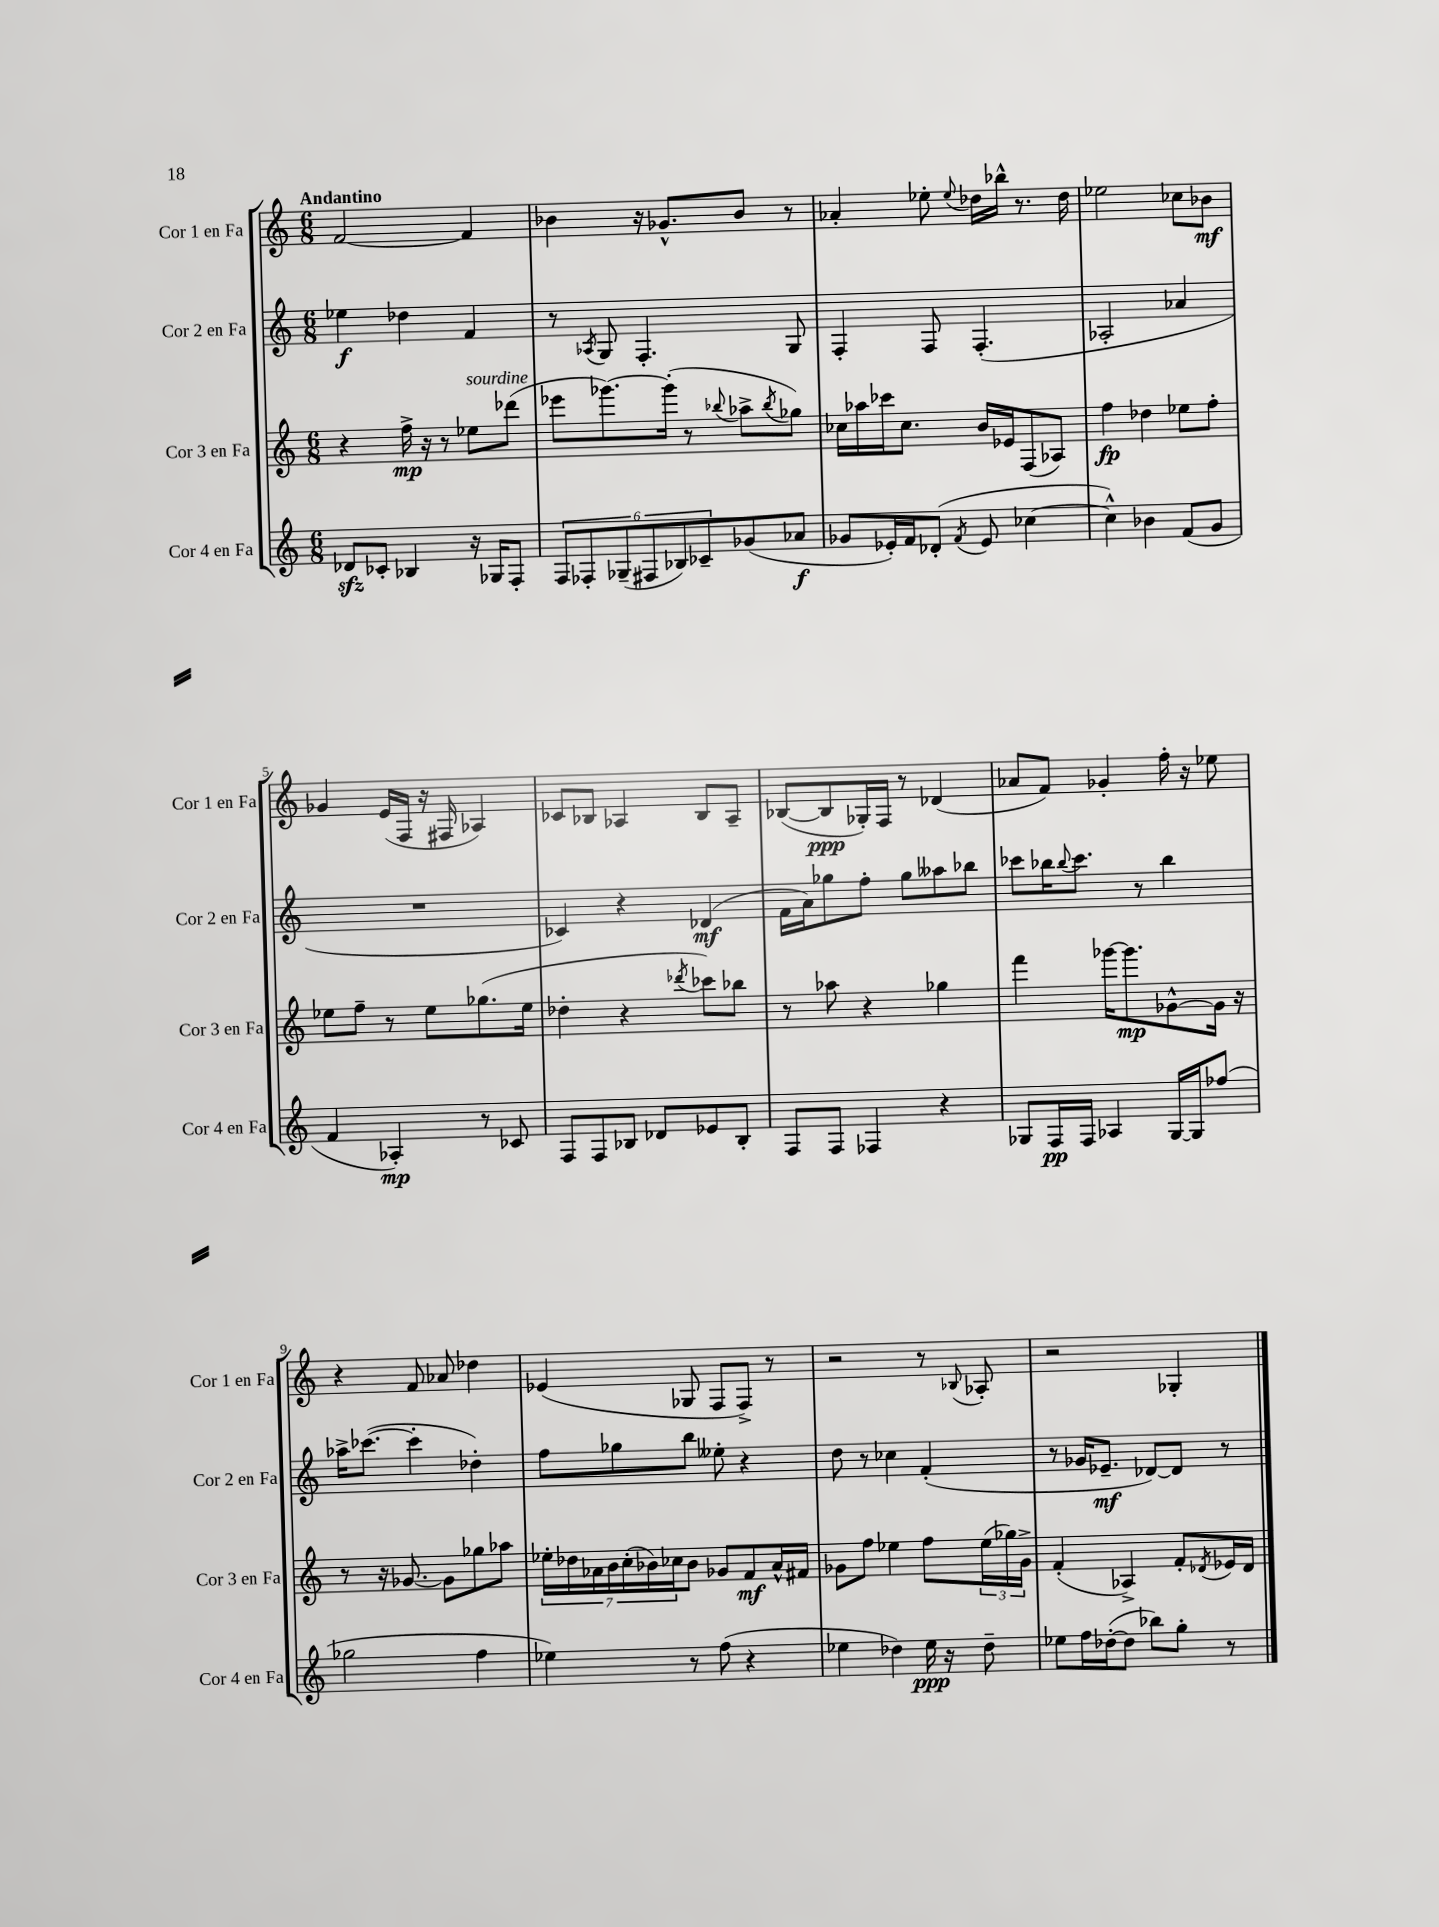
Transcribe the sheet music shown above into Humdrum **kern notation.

**kern	**dynam	**kern	**dynam	**kern	**dynam	**kern	**dynam
*part4	*part4	*part3	*part3	*part2	*part2	*part1	*part1
*staff4	*staff4	*staff3	*staff3	*staff2	*staff2	*staff1	*staff1
*I"Cor 4 en Fa	*	*I"Cor 3 en Fa	*	*I"Cor 2 en Fa	*	*I"Cor 1 en Fa	*
*I'Cor 4 en Fa	*	*I'Cor 3 en Fa	*	*I'Cor 2 en Fa	*	*I'Cor 1 en Fa	*
*clefG2	*	*clefG2	*	*clefG2	*	*clefG2	*
*k[]	*	*k[]	*	*k[]	*	*k[]	*
*M6/8	*	*M6/8	*	*M6/8	*	*M6/8	*
=1	=1	=1	=1	=1	=1	=1	=1
!	!	!	!	!	!	!LO:TX:a:B:t=Andantino	!
8d-Xzz/L	.	4r	.	4ee-X\	f	[2f/	.
8c-X'/J	.	.	.	.	.	.	.
4B-X/	.	16ff^\	mp	4dd-X\	.	.	.
.	.	16r	.	.	.	.	.
.	.	8r	.	.	.	.	.
!	!	!LO:TX:a:i:t=sourdine	!	!	!	!	!
16r	.	8ee-X\L	.	4f/	.	4f/]	.
16G-X/KL	.	.	.	.	.	.	.
8F'/J	.	(8ddd-X\J	.	.	.	.	.
=2	=2	=2	=2	=2	=2	=2	=2
12F/L	.	8eee-X\L	.	8r	.	4b-X\	.
12F-X'/	.	.	.	.	.	.	.
.	.	.	.	8qA-X/	.	.	.
.	.	[8.ggg-X\)	.	8G/	.	.	.
(12G-X~/	.	.	.	.	.	.	.
12F#X/	.	.	.	4.F'/	.	16r	.
.	.	(16ggg-'\Jk]	.	.	.	8.g-X^^/L	.
12B-X/)	.	.	.	.	.	.	.
.	.	8r	.	.	.	.	.
12c-X~/	.	.	.	.	.	.	.
.	.	8qqbb-X/	.	.	.	.	.
(8g-X/	.	8aa-X^\L	.	.	.	8b-/J	.
.	.	8qbb-/	.	.	.	.	.
8a-X/J	f	8gg-X\J)	.	8G/	.	8r	.
=3	=3	=3	=3	=3	=3	=3	=3
8g-X/L	.	16cc-X\LL	.	4F'/	.	4a-X'/	.
.	.	16aa-X\	.	.	.	.	.
16e-X'/L)	.	16ccc-X\J	.	.	.	.	.
16f/J	.	8.cc-\J	.	.	.	.	.
(8d-X'/J	.	.	.	8F/	.	8ee-X'\	.
8qf/	.	.	.	.	.	8qqee-/	.
8e-/	.	16b/LL	.	(4.F'/	.	16dd-X\LL	.
.	.	16e-X/J	.	.	.	16bb-X^^\JJ	.
[4cc-X\	.	(8F/	.	.	.	8.r	.
.	.	8A-X/J)	.	.	.	.	.
.	.	.	.	.	.	16dd-\	.
=4	=4	=4	=4	=4	=4	=4	=4
4cc-^^\])	.	4ff\	fp	2A-X'/	.	2ee-X\	.
4b-X\	.	4dd-X\	.	.	.	.	.
(8f/L	.	8ee-X\L	.	4a-X/	.	8cc-X\L	.
8g/J	.	8ff'\J	.	.	.	8b-X\J	mf
!!LO:LB:g=z
=5	=5	=5	=5	=5	=5	=5	=5
4f/	.	8ee-X\L	.	2.r	.	4g-X/	.
.	.	8ff~\J	.	.	.	.	.
4A-X'/)	mp	8r	.	.	.	(16e/LL	.
.	.	.	.	.	.	16F/JJ	.
.	.	8ee-\L	.	.	.	16r	.
.	.	.	.	.	.	16F#X/	.
8r	.	(8.gg-X\	.	.	.	4A-X/)	.
8c-X/	.	.	.	.	.	.	.
.	.	16ee-\Jk	.	.	.	.	.
=6	=6	=6	=6	=6	=6	=6	=6
8F/L	.	4dd-X'\	.	4c-X/)	.	8c-X/L	.
8F/	.	.	.	.	.	8B-X/J	.
8B-X/J	.	4r	.	4r	.	4A-X/	.
8d-X/L	.	.	.	.	.	.	.
.	.	8qddd-X/	.	.	.	.	.
8e-X/	.	8ccc-X\L)	.	(4d-X/	mf	8B-/L	.
8B-'/J	.	8bb-X\J	.	.	.	8A-~/J	.
=7	=7	=7	=7	=7	=7	=7	=7
8F/L	.	8r	.	16f\LL	.	([8B-X/L	.
.	.	.	.	16a\J)	.	.	.
8F/J	.	8aa-X\	.	8gg-X\	.	8B-/]	ppp
4F-X/	.	4r	.	8ff'\J	.	16G-X'/L)	.
.	.	.	.	.	.	16F/JJ	.
.	.	.	.	8gg-\L	.	8r	.
4r	.	4gg-X\	.	8aa--X\	.	(4d-X/	.
.	.	.	.	8bb-X\J	.	.	.
=8	=8	=8	=8	=8	=8	=8	=8
8G-X/L	.	4fff\	.	8ccc-X\L	.	8a-X/L	.
16F/L	pp	.	.	16bb-X\K	.	8f/J)	.
.	.	.	.	8qqbb-/	.	.	.
16F/JJ	.	.	.	8.ccc-\J	.	.	.
4A-X/	.	[16ggg-X\KL	.	.	.	4g-X'/	.
.	.	8.ggg-\]	mp	.	.	.	.
.	.	.	.	8r	.	.	.
[16G-/LL	.	[8g-X^^\	.	4bb-\	.	16ff'\	.
16G-/J]	.	.	.	.	.	16r	.
(8ff-X/J	.	16g-\Jk]	.	.	.	8ee-X\	.
.	.	16r	.	.	.	.	.
!!LO:LB:g=z
=9	=9	=9	=9	=9	=9	=9	=9
2gg-X\	.	8r	.	16aa-X^\KL	.	4r	.
.	.	.	.	([8.ccc-X\J	.	.	.
.	.	16r	.	.	.	.	.
.	.	[8.g-X/	.	.	.	.	.
.	.	.	.	4ccc-'\]	.	8f/	.
.	.	8g-\L]	.	.	.	8a-X/	.
4ff\	.	8gg-X\	.	4dd-X'\)	.	4dd-X\	.
.	.	8aa-X\J	.	.	.	.	.
=10	=10	=10	=10	=10	=10	=10	=10
4ee-X\)	.	28ee-X'\LL	.	8ff\L	.	(4e-X/	.
.	.	28dd-X\	.	.	.	.	.
.	.	28a-X\	.	.	.	.	.
.	.	28b\	.	.	.	.	.
.	.	.	.	8gg-X\	.	.	.
.	.	(28cc'\	.	.	.	.	.
.	.	28b-X\)	.	.	.	.	.
.	.	28cc-X\J	.	.	.	.	.
8r	.	8b-\J	.	8bb\J	.	8G-X/	.
(8ff\	.	8g-X/L	.	8ee--X'\	.	8F/L	.
4r	.	8f/	mf	4r	.	8F^/J)	.
.	.	16a-^^/L	.	.	.	8r	.
.	.	16f#X/JJ	.	.	.	.	.
=11	=11	=11	=11	=11	=11	=11	=11
4ee-X\	.	8g-X\L	.	8dd\	.	2r	.
.	.	8ff\J	.	8r	.	.	.
4dd-X\)	.	4ee-X\	.	4cc-X\	.	.	.
16ee-\	ppp	8ff\L	.	(4f'/	.	8r	.
16r	.	.	.	.	.	.	.
.	.	.	.	.	.	8qqB-X/	.
8dd-~\	.	(24ee-\L	.	.	.	8A-X'/	.
.	.	24gg-X\)	.	.	.	.	.
.	.	24g-^\JJ	.	.	.	.	.
=12	=12	=12	=12	=12	=12	=12	=12
8ee-X\L	.	(4f'/	.	8r	.	2r	.
16ff\L	.	.	.	16g-X/KL	.	.	.
([16dd-X'\J	.	.	.	8.e-X~/J	mf	.	.
8dd-\J]	.	4A-X^/)	.	.	.	.	.
8bb-X\L)	.	.	.	[8d-X/L)	.	.	.
8gg'\J	.	8f'/L	.	8d-/J]	.	4G-X'/	.
.	.	8qd-X/	.	.	.	.	.
8r	.	16e-X/L	.	8r	.	.	.
.	.	16d-/JJ	.	.	.	.	.
==	==	==	==	==	==	==	==
*-	*-	*-	*-	*-	*-	*-	*-
